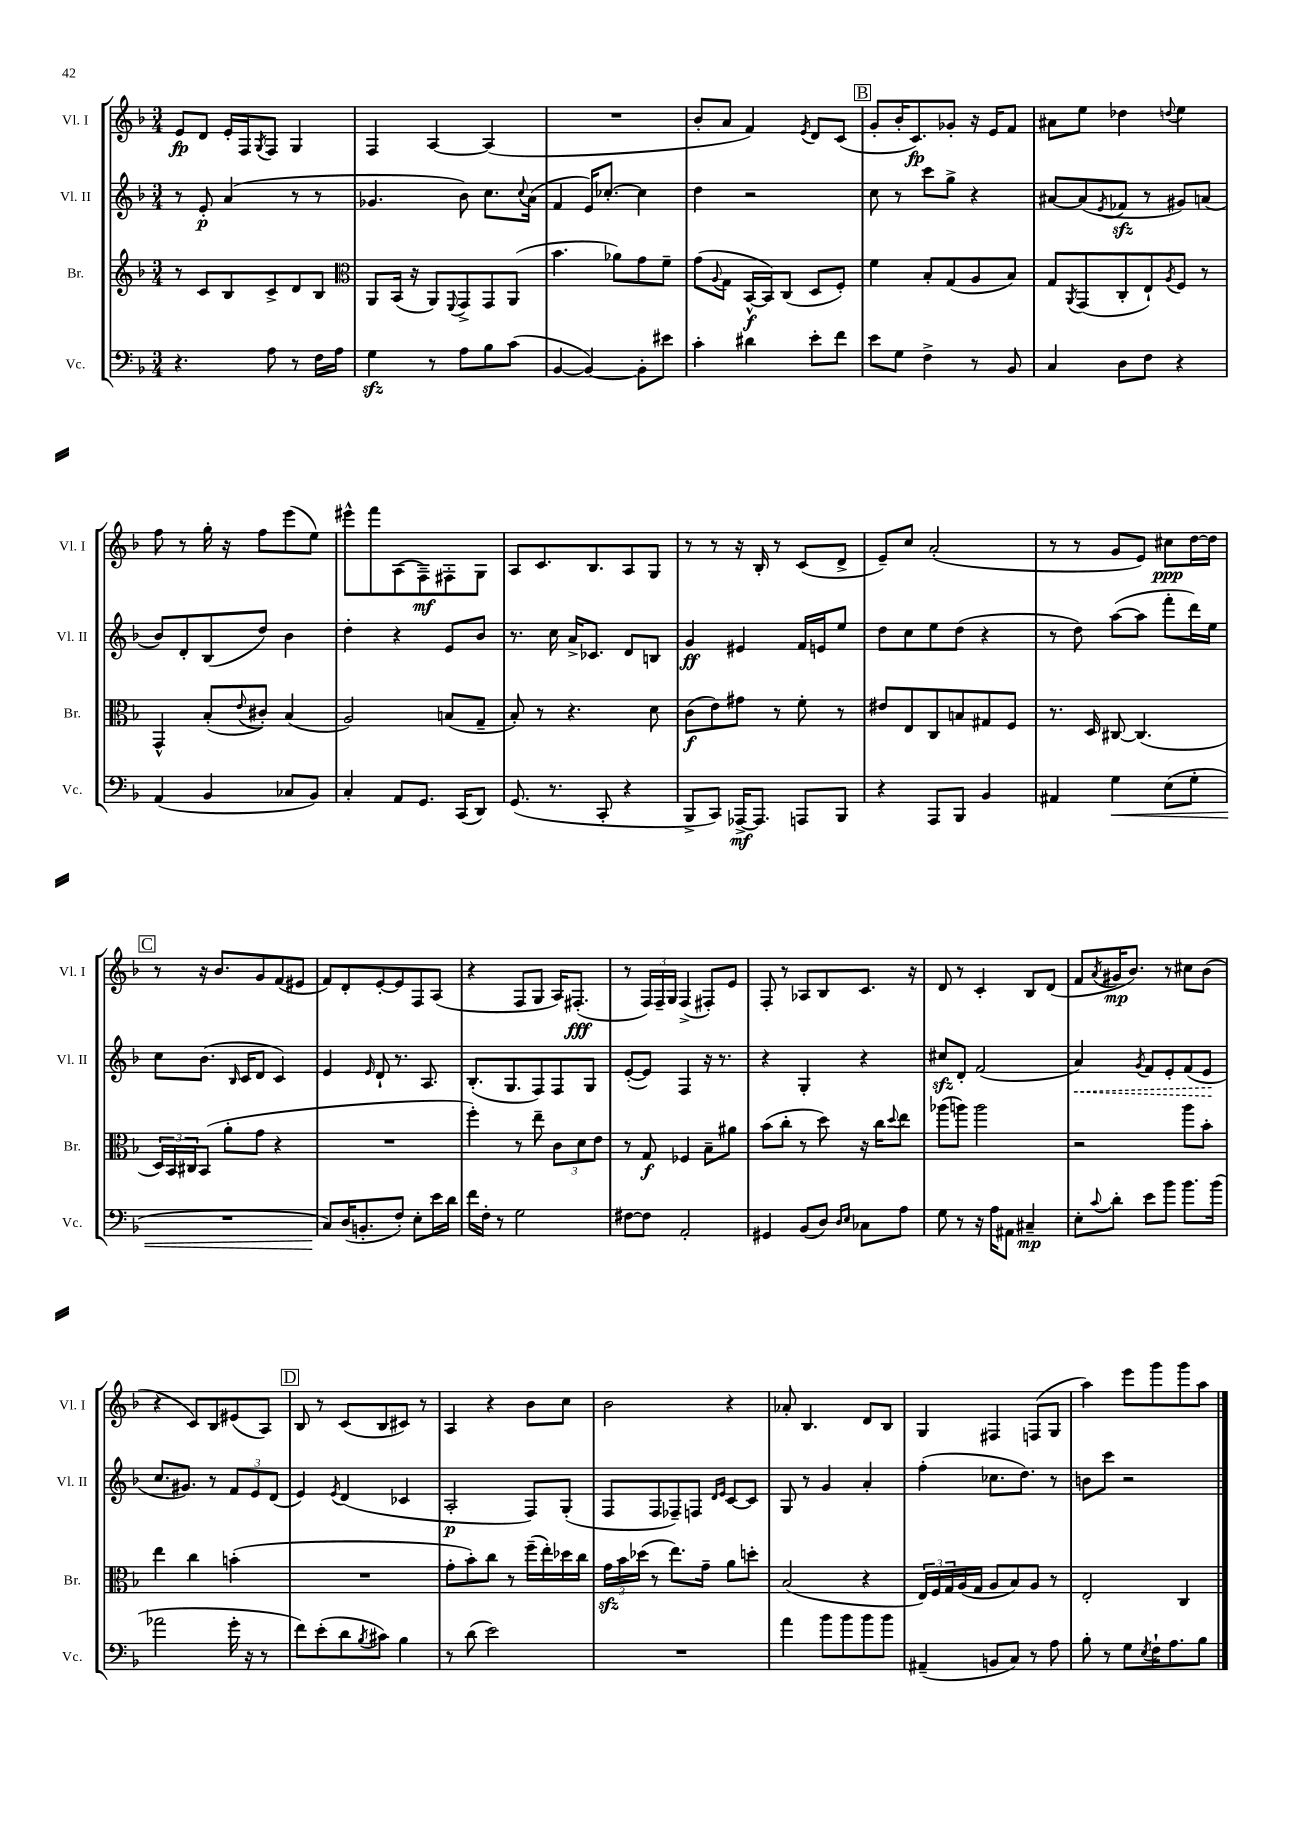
<<
\new StaffGroup <<
\new Staff = "s0" \with { instrumentName = "Vl. I" shortInstrumentName = "Vl. I" } {
    \clef treble \key f \major \numericTimeSignature \time 3/4
    e'8\fp d'8 e'16-. f16 \acciaccatura { g8 } f8 g4 |
    f4 a4~ a4( |
    R2. |
    bes'8-. a'8 f'4) \acciaccatura { e'8 } d'8 c'8( |
    \mark \markup { \box "B" } g'8-. bes'16-. c'8.\fp) ges'8-. r16 e'16 f'8 |
    ais'8 e''8 des''4 \appoggiatura { d''8 } e''4 |
    f''8 r8 g''16-. r16 f''8 e'''8( e''8) |
    eis'''8-^ f'''8 a8( f8--\mf) fis8-. g8 |
    a8 c'8. bes8. a8 g8 |
    r8 r8 r16 bes16-. r8 c'8( d'8-> |
    e'8--) c''8 a'2-.( |
    r8 r8 g'8 e'8) cis''8\ppp d''16~ d''16 |
    \mark \markup { \box "C" } r8 r16 bes'8. g'8 f'8( eis'8 |
    f'8) d'8-. e'8~-. e'8 f8 a8( |
    r4 f8 g8 a16) fis8.-.\fff( |
    r8 \tuplet 3/2 { f16) f16-- g16 } f4->( fis8-.) e'8 |
    f8-. r8 aes8 bes8 c'8. r16 |
    d'8 r8 c'4-. bes8 d'8( |
    f'8 \acciaccatura { a'8 } gis'16\mp bes'8.) r8 cis''8 bes'8( |
    r4 c'8) bes8 eis'8( a8) |
    \mark \markup { \box "D" } bes8 r8 c'8( bes8 cis'8) r8 |
    a4 r4 bes'8 c''8 |
    bes'2 r4 |
    aes'8-. bes4. d'8 bes8 |
    g4 fis4 f8( g8 |
    a''4) e'''8 g'''8 g'''8 a''8 \bar "|." |
}
\new Staff = "s1" \with { instrumentName = "Vl. II" shortInstrumentName = "Vl. II" } {
    \clef treble \key f \major \numericTimeSignature \time 3/4
    r8 e'8-.\p a'4( r8 r8 |
    ges'4. bes'8) c''8. \appoggiatura { c''8 } a'16( |
    f'4 e'16) ces''8.~-. ces''4 |
    d''4 r2 |
    \mark \markup { \box "B" } c''8 r8 c'''8 g''8-> r4 |
    ais'8~ ais'8( \acciaccatura { e'8 } fes'8\sfz r8 gis'8) a'8( |
    bes'8) d'8-. bes8( d''8) bes'4 |
    d''4-. r4 e'8 bes'8 |
    r8. c''16 a'16-> ces'8. d'8 b8 |
    g'4\ff eis'4 f'16 e'16 e''8 |
    d''8 c''8 e''8 d''8( r4 |
    r8 d''8) a''8~( a''8 f'''8-. d'''16) e''16 |
    \mark \markup { \box "C" } c''8 bes'8.( \grace { bes16 } c'16 d'8 c'4) |
    e'4 \grace { e'16 } d'8-! r8. a8. |
    bes8.-.( g8. f8) f8 g8 |
    e'8~-.( e'8) f4 r16 r8. |
    r4 g4-. r4 |
    cis''8\sfz d'8-. f'2( |
    \once \override Hairpin.style = #'dashed-line a'4\<) \acciaccatura { g'8 } f'8 e'8-. f'8( e'8\! |
    c''8. gis'8.) r8 \tuplet 3/2 { f'8 e'8 d'8( } |
    \mark \markup { \box "D" } e'4) \acciaccatura { e'8 } d'4( ces'4 |
    a2-.\p f8) g8-.( |
    f8 f8 fes8--) f8 \grace { d'16 e'16 } c'8~ c'8 |
    g8 r8 g'4 a'4-. |
    f''4-.( ces''8. d''8.) r8 |
    b'8 c'''8 r2 \bar "|." |
}
\new Staff = "s2" \with { instrumentName = "Br." shortInstrumentName = "Br." } {
    \clef treble \key f \major \numericTimeSignature \time 3/4
    r8 c'8 bes8 c'8-> d'8 bes8 |
    \clef alto a,8 bes,16( r16 a,8) \appoggiatura { f,8 } g,8-> g,8 a,8( |
    bes'4. aes'8) g'8 f'8-- |
    g'8( \appoggiatura { a8 } g8 bes,16~-^\f bes,16) c8( d8 f8-.) |
    \mark \markup { \box "B" } f'4 bes8-. g8( a8 bes8) |
    g8 \acciaccatura { a,8 } g,8( c8-. e8-!) \acciaccatura { a8 } f8 r8 |
    g,4-^ bes8-.( \appoggiatura { e'8 } cis'8-.) bes4( |
    a2) b8( g8-- |
    bes8-.) r8 r4. d'8 |
    c'8\f( e'8) gis'8 r8 f'8-. r8 |
    eis'8 e8 c8 b8 gis8 f8 |
    r8. d16 cis8~ cis4.( |
    \mark \markup { \box "C" } \tuplet 3/2 { d16) bes,16 cis16 } bes,8( a'8-. g'8 r4 |
    R2. |
    f''4-.) r8 e''8-- \tuplet 3/2 { c'8 d'8 e'8 } |
    r8 g8\f fes4 bes8-- ais'8 |
    bes'8( c''8-. r8 d''8) r16 c''16 \appoggiatura { d''8 } e''8 |
    aes''8( a''8) a''2 |
    r2 a''8 bes'8-. |
    e''4 c''4 b'4-.( |
    \mark \markup { \box "D" } R2. |
    g'8-. bes'8-.) c''8 r8 f''16--( e''16-.) des''16 c''16 |
    \tuplet 3/2 { g'16\sfz bes'16 des''16( } r8 e''8.) g'16-- a'8 d''8-. |
    bes2( r4 |
    \tuplet 3/2 { e16) f16 g16 } a16( g16 a8 bes8) a8 r8 |
    e2-. c4 \bar "|." |
}
\new Staff = "s3" \with { instrumentName = "Vc." shortInstrumentName = "Vc." } {
    \clef bass \key f \major \numericTimeSignature \time 3/4
    r4. a8 r8 f16 a16 |
    g4\sfz r8 a8 bes8 c'8( |
    bes,4~ bes,4~) bes,8-. eis'8 |
    c'4-. dis'4 e'8-. f'8 |
    \mark \markup { \box "B" } e'8 g8 f4-> r8 bes,8 |
    c4 d8 f8 r4 |
    a,4( bes,4 ces8 bes,8) |
    c4-. a,8 g,8. c,16( d,8) |
    g,8.( r8. c,8-. r4 |
    bes,,8-> c,8) aes,,16~->\mf aes,,8. a,,8 bes,,8 |
    r4 a,,8 bes,,8 bes,4 |
    ais,4 g4\< e8( g8-. |
    \mark \markup { \box "C" } R2. |
    c8\!) d16( b,8.-. f8-.) e8-. e'16 d'16 |
    f'16 f16-. r8 g2 |
    fis8~ fis8 a,2-. |
    gis,4 bes,8( d8) \grace { d16 e16 } ces8 a8 |
    g8 r8 r16 a16 ais,8 cis4--\mp |
    e8-. \appoggiatura { c'8 } d'8-. e'8 bes'8 bes'8. bes'16( |
    aes'2 g'16-. r16 r8 |
    \mark \markup { \box "D" } f'8) e'8-.( d'8 \acciaccatura { bes8 } cis'8) bes4 |
    r8 d'8( e'2) |
    R2. |
    a'4 bes'8 bes'8 bes'8 bes'8 |
    ais,4--( b,8 c8) r8 a8 |
    bes8-. r8 g8 \acciaccatura { e8 } f16-! a8. bes8 \bar "|." |
}
>>
>>
\layout { \context { \Score \remove "Bar_number_engraver" } }
